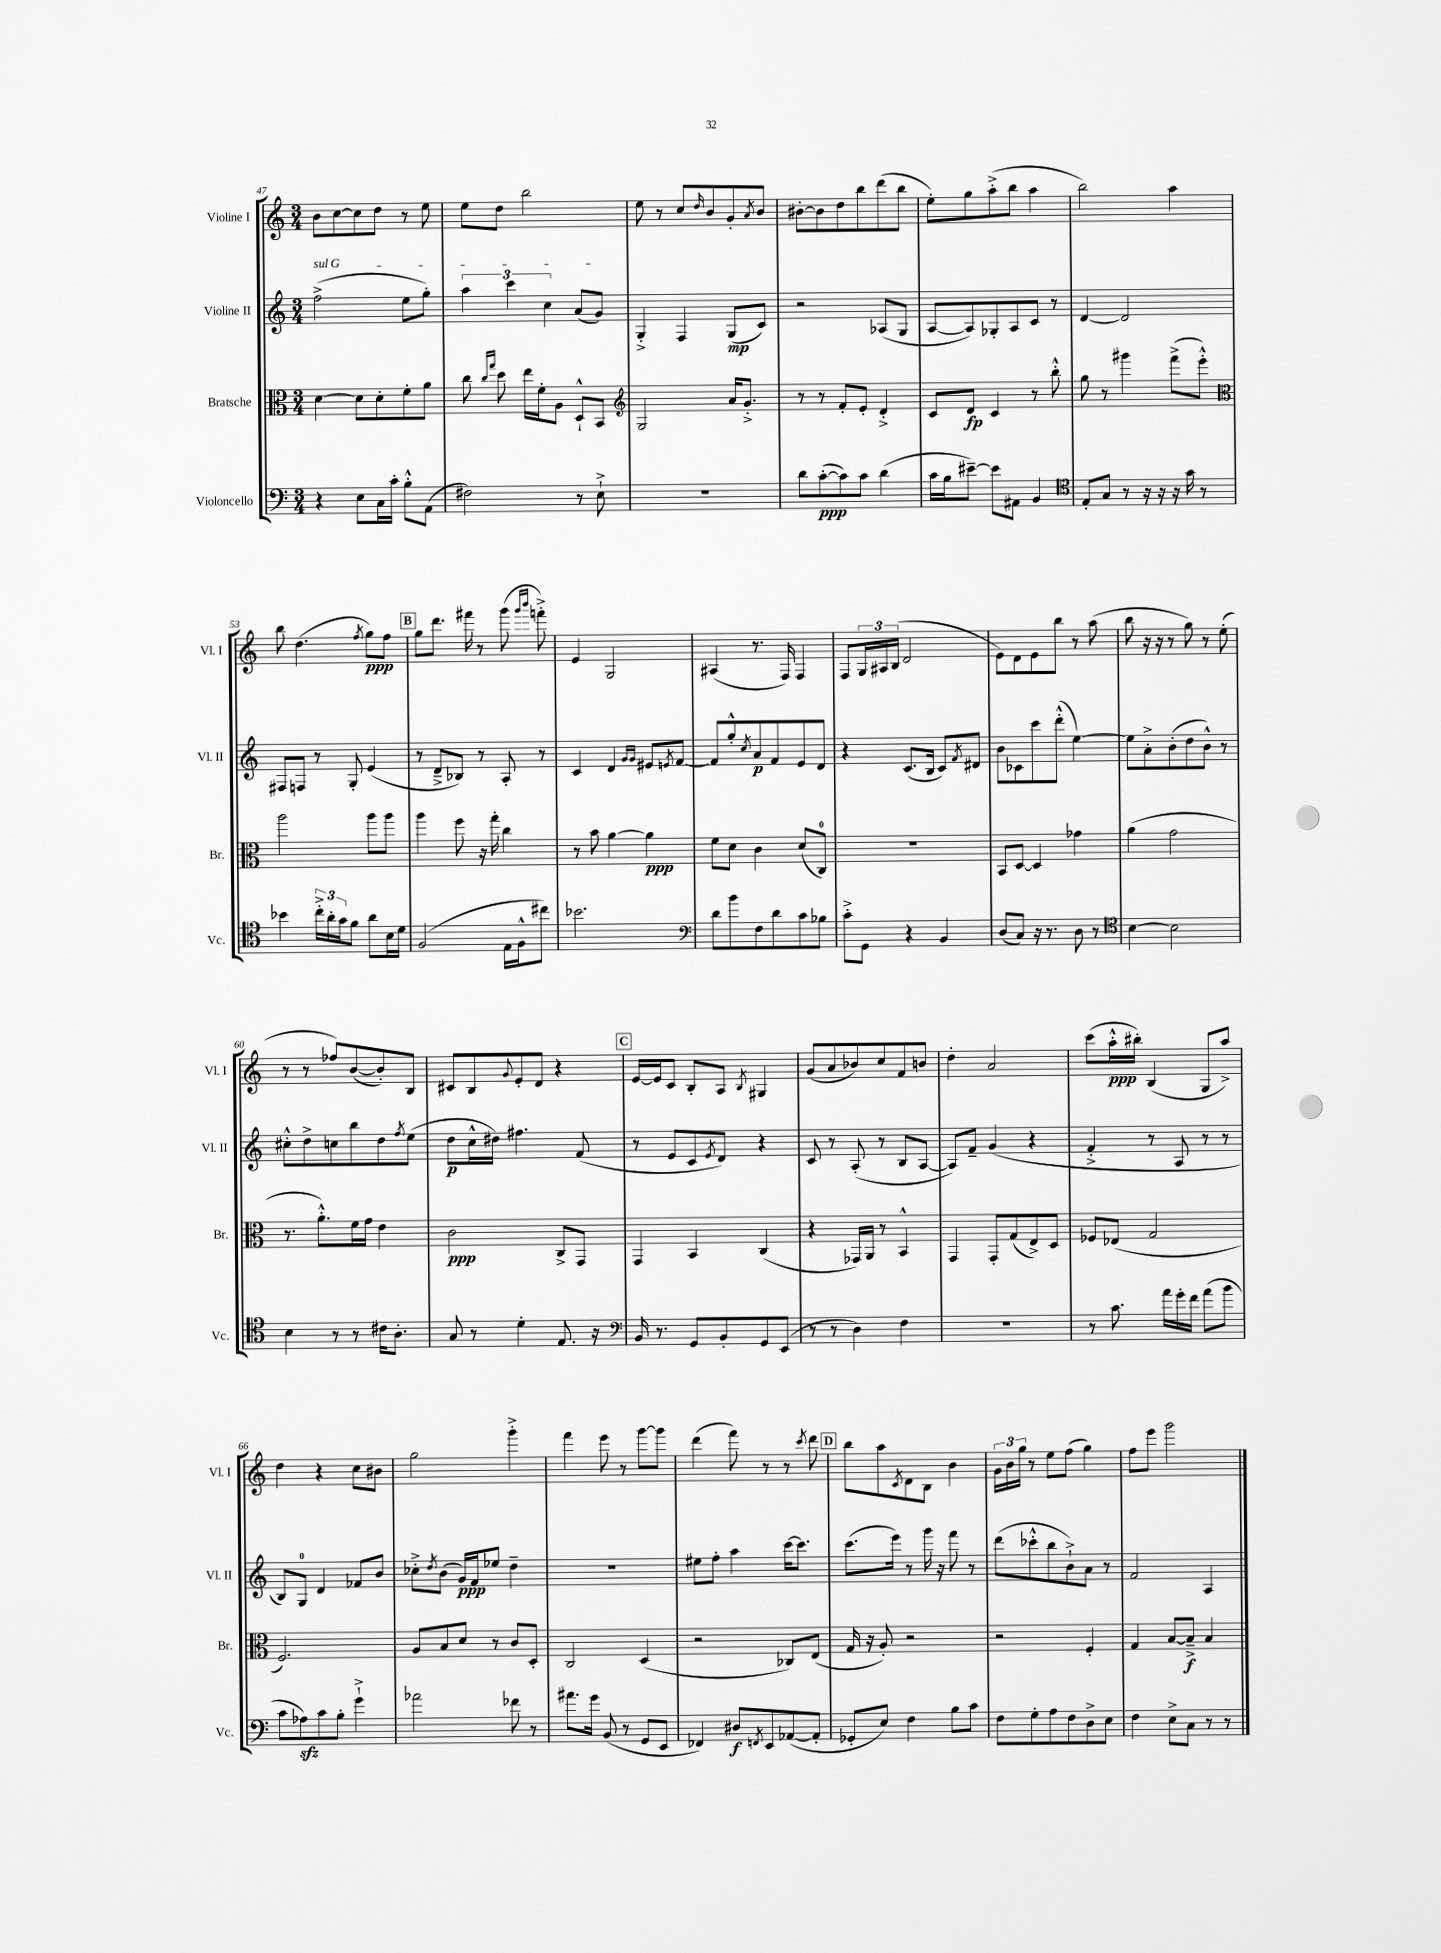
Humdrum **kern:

**kern	**kern	**kern	**kern
*staff4	*staff3	*staff2	*staff1
*clefF4	*clefC3	*clefG2	*clefG2
*k[]	*k[]	*k[]	*k[]
*M3/4	*M3/4	*M3/4	*M3/4
4r	[4d	(2ff^	8b
.	.	.	[8cc
8E	8d]	.	8cc]
16C	8d'	.	8dd
16c'	.	.	.
8B'^^	8f'	8ee	8r
(8AA	8a	8gg')	8ee
=	=	=	=
2F#)	8cc	6aa	8ee
.	16qqcc	.	.
.	16qqgg	.	.
.	8dd	.	8dd
.	.	6ccc	.
.	16ee	.	2bb
.	16f'	.	.
.	.	6cc	.
.	8A	.	.
8r	8D`^^	(8a	.
8E`^	8BB	8g)	.
=	=	=	=
*	*clefG2	*	*
2.r	2G	4G'^	8ee
.	.	.	8r
.	.	4F	8cc
.	.	.	16qqdd
.	.	.	8b
.	16a	(8G	8g'
.	8.g'^	.	.
.	.	.	8qa
.	.	8c)	8b
=	=	=	=
8d	8r	2r	[8b#'
([8c'	8r	.	8b#]
8c])	8f'	.	8dd
8c	8e'	.	8bb
(4d	4d'^	(8A-	(8ddd
.	.	8G	8bb
=	=	=	=
16c	8c	[8A	8ee')
16B	.	.	.
[8e#~)	8d	8A])	8gg
8e#]	4c	8G-'	(8aa'^
8AA#	.	8A	8bb
4BB	8r	8c	4aa
.	8bb'^^	8r	.
=	=	=	=
*clefC4	*	*	*
8E'	8gg	[4d	2bb)
8G	8r	.	.
8r	4ggg#	2d]	.
16r	.	.	.
16r	.	.	.
16r	(8fff^	.	4aa
16g	.	.	.
8r	8eee'^^)	.	.
=	=	=	=
*	*clefC3	*	*
4b-	2aa	8F#	8bb
.	.	8F	(4.dd
24cc'^	.	8r	.
24a'	.	.	.
24g	.	.	.
8f	.	8G'	.
.	.	.	8qff
8a	8aa	(4e	8gg)
16B	8aa	.	8ff
16d	.	.	.
=	=	=	=
(2F	4aa	8r	8gg
.	.	8d~^	8.ddd
.	8ff	8B-)	.
.	.	.	16fff#
.	16r	8r	8r
.	16gg'	.	.
16E	4cc	8A'	(8ggg
16F^^	.	.	.
.	.	.	16qqggg
.	.	.	16qqbbb
8cc#)	.	8r	8fff'^)
=	=	=	=
2.b-	8r	4c	4e
.	8b	.	.
.	[4a	4d	2G
.	.	16qqg	.
.	.	16qqg	.
.	4a]	8e#	.
.	.	8qe	.
.	.	[8f	.
=	=	=	=
*clefF4	*	*	*
8d	8f	8f]	(4A#
8b	8d	8gg'^^	.
.	.	8qcc	.
8F	4c	8a	8.r
8d	.	8f	.
.	.	.	16F)
8c	(8d	8e	4F
8B-	8C)	8d	.
=	=	=	=
8c'^	2.r	4r	8F
8GG	.	.	24G
.	.	.	24A#
.	.	.	(24B
4r	.	(8.c	2d
.	.	16B	.
4BB	.	8c)	.
.	.	8qf	.
.	.	8d#	.
=	=	=	=
(8D	8BB	8b	8e)
8C)	[8D	8c-	8d
16r	4D]	8ccc	8e
8.r	.	.	.
.	.	(8ddd'^^	8bb
8D	4g-	[4ee)	8r
8r	.	.	(8aa
=	=	=	=
*clefC4	*	*	*
[4B	(4a	8ee]	8bb
.	.	8a'^	16r
.	.	.	16r
2B]	2g	(8b'	8r
.	.	8dd	8gg)
.	.	8b^^)	8r
.	.	8r	(8ee'
=	=	=	=
4B	8.r	8cc#'^^	8r
.	.	8dd^	8r
.	8.a'^^)	.	.
8r	.	8cc	8ff-)
8r	16f	8bb	([8b
.	16g	.	.
16c#	4e	8dd	8b'])
8.A'	.	.	.
.	.	8qff	.
.	.	(8ee	8B
=	=	=	=
8G	2c	8dd	8c#
8r	.	16cc^^	8B
.	.	16dd#)	.
.	.	.	8qqg
4d'	.	4.ff#	8e'
.	.	.	8d
8.E	8C^	.	4r
.	8GG	(8f	.
16r	.	.	.
=	=	=	=
*clefF4	*	*	*
16BB	4GG	8r	[16e
8.r	.	.	16e]
.	.	8e	8c
8GG	4BB	8c	8B'
.	.	8qe	.
8BB'	.	8d)	8A
.	.	.	8qB
8GG	(4C	4r	4G#
(8EE	.	.	.
=	=	=	=
8r	4r	8c	(8g
8r	.	8r	8a
4D)	16GG-)	(8A'	8b-)
.	16AA	.	.
.	8r	8r	8cc
4F	4BB^^	8B	8f
.	.	[8A	8b
=	=	=	=
2.r	4GG	8A])	4dd'
.	.	8f~	.
.	8GG'	(4g	2a
.	(8G	.	.
.	8E^)	4r	.
.	8D	.	.
=	=	=	=
8r	8F-	4f'^	(8ccc
8.c	(8E-	.	16aa'^^
.	.	.	16bb#')
.	2G	8r	(4B
16a	.	.	.
16g'	.	8A	.
16f	.	.	.
(8a	.	8r	8G
8b	.	8r	8aa^)
=	=	=	=
8c	2.F)	8B)	4dd
8A-)	.	8G	.
8c	.	4d	4r
8B'	.	.	.
4g`^	.	8f-	8cc
.	.	8b	8b#
=	=	=	=
2a-	8A	8cc-'^	2gg
.	.	8qdd	.
.	8B	(8b	.
.	8d	16g)	.
.	.	16f	.
.	8r	8ee-	.
8f-	8c	4dd~	4ggg'^
8r	8D'	.	.
=	=	=	=
8.a#	2C	2.r	4fff
16g	.	.	.
(8BB	.	.	8eee
8r	.	.	8r
8GG	(4D	.	[8ggg
8EE	.	.	8ggg]
=	=	=	=
4FF-)	2r	8ee#	(4ddd
.	.	8ff'	.
8D#	.	4aa	8fff)
8qFF	.	.	.
8EE	.	.	8r
([8AA-	8C-)	[16ccc	8r
.	.	8.ccc]	.
.	.	.	8qccc
8AA-']	(8E	.	8ddd
=	=	=	=
8GG-'	16G	(8.ccc	8bb
.	16r	.	.
8E)	8A')	.	8aa
.	.	16eee)	.
.	.	.	8qc
4F	2r	8r	8d
.	.	16ggg	8B
.	.	16r	.
8B	.	8fff	4b
8c	.	8r	.
=	=	=	=
8F	2r	(8ddd	24g
.	.	.	24b
.	.	.	24gg
8G'	.	8ccc-'^^	8r
8A	.	8bb	8ee
8F	.	8b`^)	(8ff
8D^	4F'	8a	4gg)
8E	.	8r	.
=	=	=	=
4F	4G	2f	8ff
.	.	.	8eee
8E^	[8B	.	2ggg
8C	8B~^]	.	.
8r	4B	4A	.
8r	.	.	.
==	==	==	==
*-	*-	*-	*-
